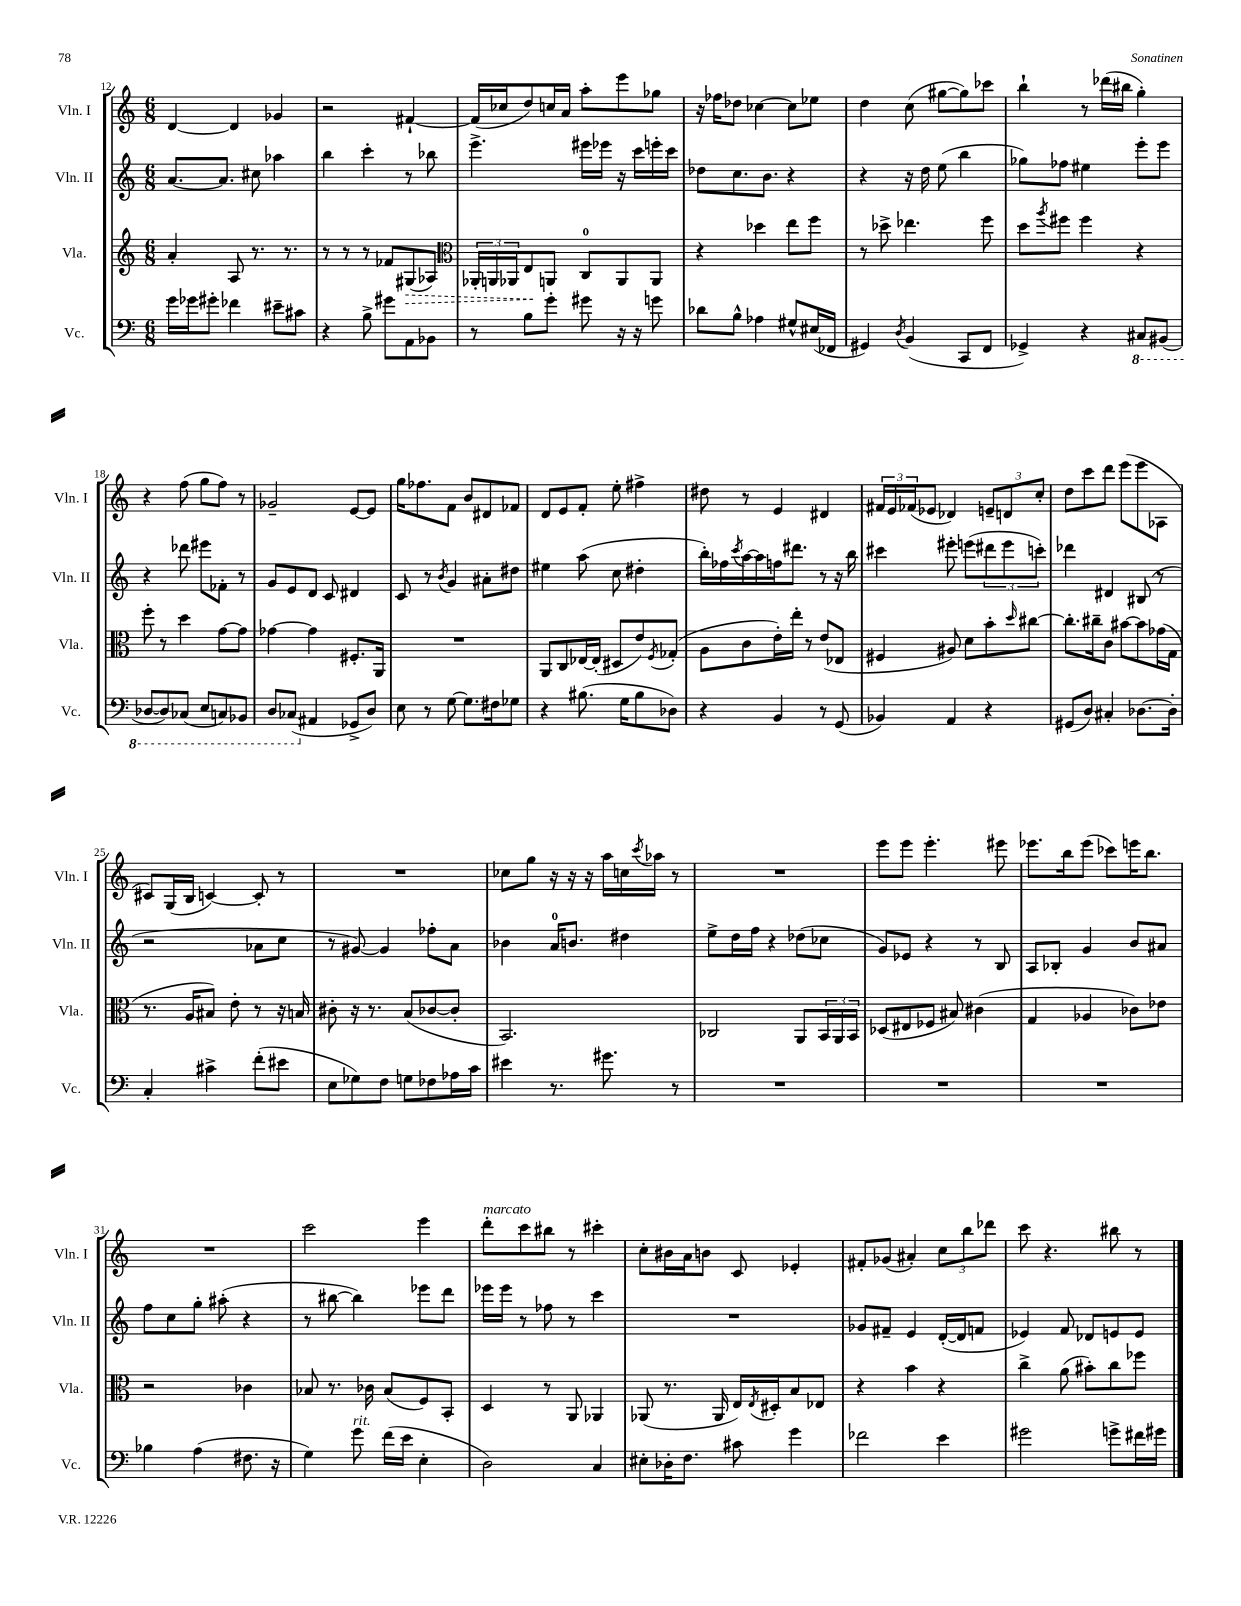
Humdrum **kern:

**kern	**kern	**dynam	**kern	**kern
*part4	*part3	*part3	*part2	*part1
*staff4	*staff3	*staff3	*staff2	*staff1
*I"Vc.	*I"Vla.	*	*I"Vln. II	*I"Vln. I
*I'Vc.	*I'Vla.	*	*I'Vln. II	*I'Vln. I
*clefF4	*clefG2	*	*clefG2	*clefG2
*k[]	*k[]	*	*k[]	*k[]
*M6/8	*M6/8	*	*M6/8	*M6/8
=12	=12	=12	=12	=12
16g\LL	4a'/	.	[8.a/L	[4d/
16g-X\J	.	.	.	.
8g#X'\J	.	.	.	.
.	.	.	8.a/J]	.
4f-X\	8A/	.	.	4d/]
.	8.r	.	8cc#X\	.
8e#X~\L	.	.	4aa-X\	4g-X/
.	8.r	.	.	.
8c#X\J	.	.	.	.
=13	=13	=13	=13	=13
4r	8r	.	4bb\	2r
.	8r	.	.	.
8B^\	8r	.	4ccc'\	.
8g#X\L	8f-X/L	.	.	.
!	!	!LO:HP:b	!	!
8AA\	(8G#X/	>	8r	[4f#X`/
8BB-X\J	8A-X/J)	.	8bb-X\	.
=14	=14	=14	=14	=14
*	*clefC3	*	*	*
8r	24AA-X'/LL	.	4.eee^\	(16f#/LL]
.	24AAn/	.	.	.
.	.	.	.	16cc-X/J
.	24AA-X/J	.	.	.
8B\L	8E/	.	.	8dd/)
8g'\J	8AAn/J	]	.	16ccn/L
.	.	.	.	16a/JJ
8g#X\	8C/L	.	16eee#X\LL	8aa'\L
.	.	.	16eee-X\JJ	.
16r	8AA/	.	16r	8eee\
16r	.	.	16ccc\LL	.
8gn\	8AA/J	.	16eeen'\	8gg-X\J
.	.	.	16ccc\JJ	.
=15	=15	=15	=15	=15
8d-X\L	4r	.	8dd-X\L	16r
.	.	.	.	16ff-X\KL
8B^^\J	.	.	8.cc\	8dd-X\J
4A-X\	4dd-X\	.	.	[4cc-X\
.	.	.	8.b\J	.
8G#X^^/L	8ee\L	.	4r	8cc-\L]
(16E#X/L	8ff\J	.	.	8ee-X\J
16FF-X/JJ	.	.	.	.
=16	=16	=16	=16	=16
4GG#X/)	8r	.	4r	4dd\
.	8dd-X^\	.	.	.
8qD/	.	.	.	.
(4BB/	4.ee-X\	.	16r	(8cc\
.	.	.	16dd\	.
.	.	.	(8ee\	[8gg#X\L
8CC/L	.	.	4bb\	8gg#\])
8FF/J	8ff\	.	.	8ccc-X\J
=17	=17	=17	=17	=17
4GG-X^/)	8dd\L	.	8gg-X\L)	4bb`\
.	8qaa/	.	.	.
.	8ff#X\J	.	8ff-X\J	.
4r	4ff#\	.	4ee#X\	8r
.	.	.	.	(16ddd-X\LL
.	.	.	.	16bb#X\JJ
*8ba	*	*	*	*
8CC#X/L	4r	.	8eee'\L	4gg'\)
(8BBB#X/J	.	.	8eee\J	.
!!LO:LB:g=z
=18	=18	=18	=18	=18
[8DD-X/L	8ff'\	.	4r	4r
8DD-/])	8r	.	.	.
(8CC-X/J	4dd\	.	8ddd-X\	(8ff\
8EE/L	.	.	8eee#X\L	8gg\L
8CCn/)	[8g\L	.	8f-X'\J	8ff\J)
8BBB-X/J	8g\J]	.	8r	8r
=19	=19	=19	=19	=19
8DD/L	[4g-X\	.	8g/L	2g-X~/
(8CC-X/J	.	.	8e/	.
*X8ba	*	*	*	*
4AA#X/	4g-\]	.	8d/J	.
.	.	.	8c/	.
8GG-X^/L	8.F#X'/L	.	4d#X/	[8e/L
8D/J)	.	.	.	8e/J]
.	16AA/Jk	.	.	.
=20	=20	=20	=20	=20
8E\	2.r	.	8c/	16gg\KL
.	.	.	.	8.ff-X\
8r	.	.	8r	.
.	.	.	8qb/	.
[8G\	.	.	4g/	8f\J
8.G\L]	.	.	.	8b/L
.	.	.	8a#X'\L	8d#X/
16F#X\k	.	.	.	.
8G-X\J	.	.	8dd#X\J	8f-X/J
=21	=21	=21	=21	=21
4r	8AA/L	.	4ee#X\	8d/L
.	8C/	.	.	8e/
(8.B#X\	[16E-X/L	.	(8aa\	8f'/J
.	(16E-'/JJ]	.	.	.
.	8D#X/L	.	8cc\	8ee'\
16G\KL	.	.	.	.
8B#\	8e/)	.	4dd#X'\	4ff#X^\
.	8qF/	.	.	.
8D-X\J)	(8G-X'/J	.	.	.
=22	=22	=22	=22	=22
4r	8A\L	.	16bb'\LL)	8dd#X\
.	.	.	16ff-X\	.
.	.	.	8qccc/	.
.	8c\	.	[16aa\	8r
.	.	.	16aa\]	.
4BB/	16e'\L)	.	16ffn\J	4e/
.	16ee'\JJ	.	8.ddd#X\J	.
.	8r	.	.	.
8r	(8e/L	.	8r	4d#X/
(8GG/	8E-X/J	.	16r	.
.	.	.	16bb\	.
=23	=23	=23	=23	=23
4BB-X/)	4F#X/	.	4ccc#X\	24f#X/LL
.	.	.	.	24e/
.	.	.	.	(24f-X/J
.	.	.	.	8e-X/J
4AA/	8A#X/)	.	8eee#X'\	4d-X/)
.	8d\L	.	(8eeen\L	.
4r	8b'\	.	12ddd#X\	12en~/L
.	.	.	12eee\	12dn/
.	16qqdd/	.	.	.
.	[8cc#X\J	.	.	.
.	.	.	12cccn'\J)	12cc'/J
=24	=24	=24	=24	=24
(8GG#X/L	8.cc#'\L]	.	4ddd-X\	8dd\L
8D/J)	.	.	.	8ccc\
.	16cc#X~\k	.	.	.
4C#X'/	8c\J	.	4d#X/	8ddd\J
.	[8b#X\L	.	.	(8eee\L
[8.D-X\L	8b#\]	.	(8B#X/	8eee\
.	(16g-X\L	.	8r	8A-X\J
16D-'\Jk]	16G\JJ	.	.	.
!!LO:LB:g=z
=25	=25	=25	=25	=25
4C'/	8.r	.	2r	8c#X/L)
.	.	.	.	(16G/L
.	16A/KL	.	.	16B/JJ
4c#X^\	8B#X/J)	.	.	[4cn/)
.	8e'\	.	.	.
(8f'\L	8r	.	8a-X\L	8c'/]
8e#X\J	16r	.	8cc\J	8r
.	16Bn/	.	.	.
=26	=26	=26	=26	=26
8E\L	8c#X'\	.	8r	2.r
8G-X\)	16r	.	[8g#X/)	.
.	8.r	.	.	.
8F\J	.	.	4g#/]	.
8Gn\L	(8B/L	.	.	.
8F-X\	[8c-X/	.	8ff-X'\L	.
16A-X\L	8c-'/J]	.	8a\J	.
16c\JJ	.	.	.	.
=27	=27	=27	=27	=27
4e#X\	2.BB/)	.	4b-X\	8cc-X\L
.	.	.	.	8gg\J
8.r	.	.	16a/KL	16r
.	.	.	8.bn/J	16r
.	.	.	.	16r
8.g#X\	.	.	.	16aa\LL
.	.	.	4dd#X\	16ccn\
.	.	.	.	8qccc/
.	.	.	.	16aa-X\JJ
8r	.	.	.	8r
=28	=28	=28	=28	=28
2.r	2C-X/	.	8ee^\L	2.r
.	.	.	16dd\L	.
.	.	.	16ff\JJ	.
.	.	.	4r	.
.	8AA/L	.	(8dd-X\L	.
.	24BB/L	.	8cc-X\J	.
.	24AA/	.	.	.
.	24BB/JJ	.	.	.
=29	=29	=29	=29	=29
2.r	(8D-X/L	.	8g/L)	8eee\L
.	8E#X/	.	8e-X/J	8eee\J
.	8F-X/J	.	4r	4.eee'\
.	8B#X/)	.	.	.
.	(4c#X\	.	8r	.
.	.	.	8B/	8eee#X\
=30	=30	=30	=30	=30
2.r	4G/	.	8A/L	8.eee-X\L
.	.	.	8B-X'/J	.
.	.	.	.	16bb\k
.	4A-X/	.	4g/	(8eee-\J
.	.	.	.	8ccc-X\L)
.	8c-X\L)	.	8b/L	16eeen\K
.	.	.	.	8.bb\J
.	8e-X\J	.	8a#X/J	.
!!LO:LB:g=z
=31	=31	=31	=31	=31
4B-X\	2r	.	8ff\L	2.r
.	.	.	8cc\	.
(4A\	.	.	8gg'\J	.
.	.	.	(8aa#X'\	.
8.F#X\	4c-X\	.	4r	.
16r	.	.	.	.
=32	=32	=32	=32	=32
4G\)	8B-X/	.	8r	2ccc\
.	8.r	.	[8bb#X\	.
!LO:TX:a:i:t=rit.	!	!	!	!
8g\	.	.	4bb#\])	.
.	16c-X\	.	.	.
(16f\LL	(8B-/L	.	.	.
16e\JJ	.	.	.	.
4E'\	8F/)	.	8eee-X\L	4eee\
.	8BB'/J	.	8ddd\J	.
=33	=33	=33	=33	=33
!	!	!	!	!LO:TX:a:i:t=marcato
2D\)	4D/	.	16eee-X\LL	8ddd'\L
.	.	.	16eee-\JJ	.
.	.	.	8r	8ccc\
.	8r	.	8ff-X\	8bb#X\J
.	8AA/	.	8r	8r
4C/	4AA-X/	.	4ccc\	4ccc#X'\
=34	=34	=34	=34	=34
8E#X'\L	(8AA-X/	.	2.r	8cc'\L
16D-X'\K	8.r	.	.	16b#X\L
8.F\J	.	.	.	16a\J
.	.	.	.	8bn\J
.	16AA-/	.	.	.
8c#X\	16E/LL)	.	.	8c/
.	8qE/	.	.	.
.	16D#X'/J	.	.	.
4g\	8B/	.	.	4e-X'/
.	8E-X/J	.	.	.
=35	=35	=35	=35	=35
2f-X\	4r	.	8g-X/L	8f#X'/L
.	.	.	8f#X~/J	(8g-X/J
.	4b\	.	4e/	4a#X'/)
4e\	4r	.	([16d'/LL	12cc\L
.	.	.	16d/J]	.
.	.	.	.	12bb\
.	.	.	8fn/J	.
.	.	.	.	12ddd-X\J
=36	=36	=36	=36	=36
2g#X\	4cc^\	.	4e-X/)	8ccc\
.	.	.	.	4.r
.	(8a\	.	8f/	.
.	8b#X'\L)	.	8d-X/L	.
8gn^\L	8cc\	.	8en/	8bb#X\
16f#X\L	8ff-X\J	.	8e/J	8r
16g#X\JJ	.	.	.	.
==	==	==	==	==
*-	*-	*-	*-	*-
